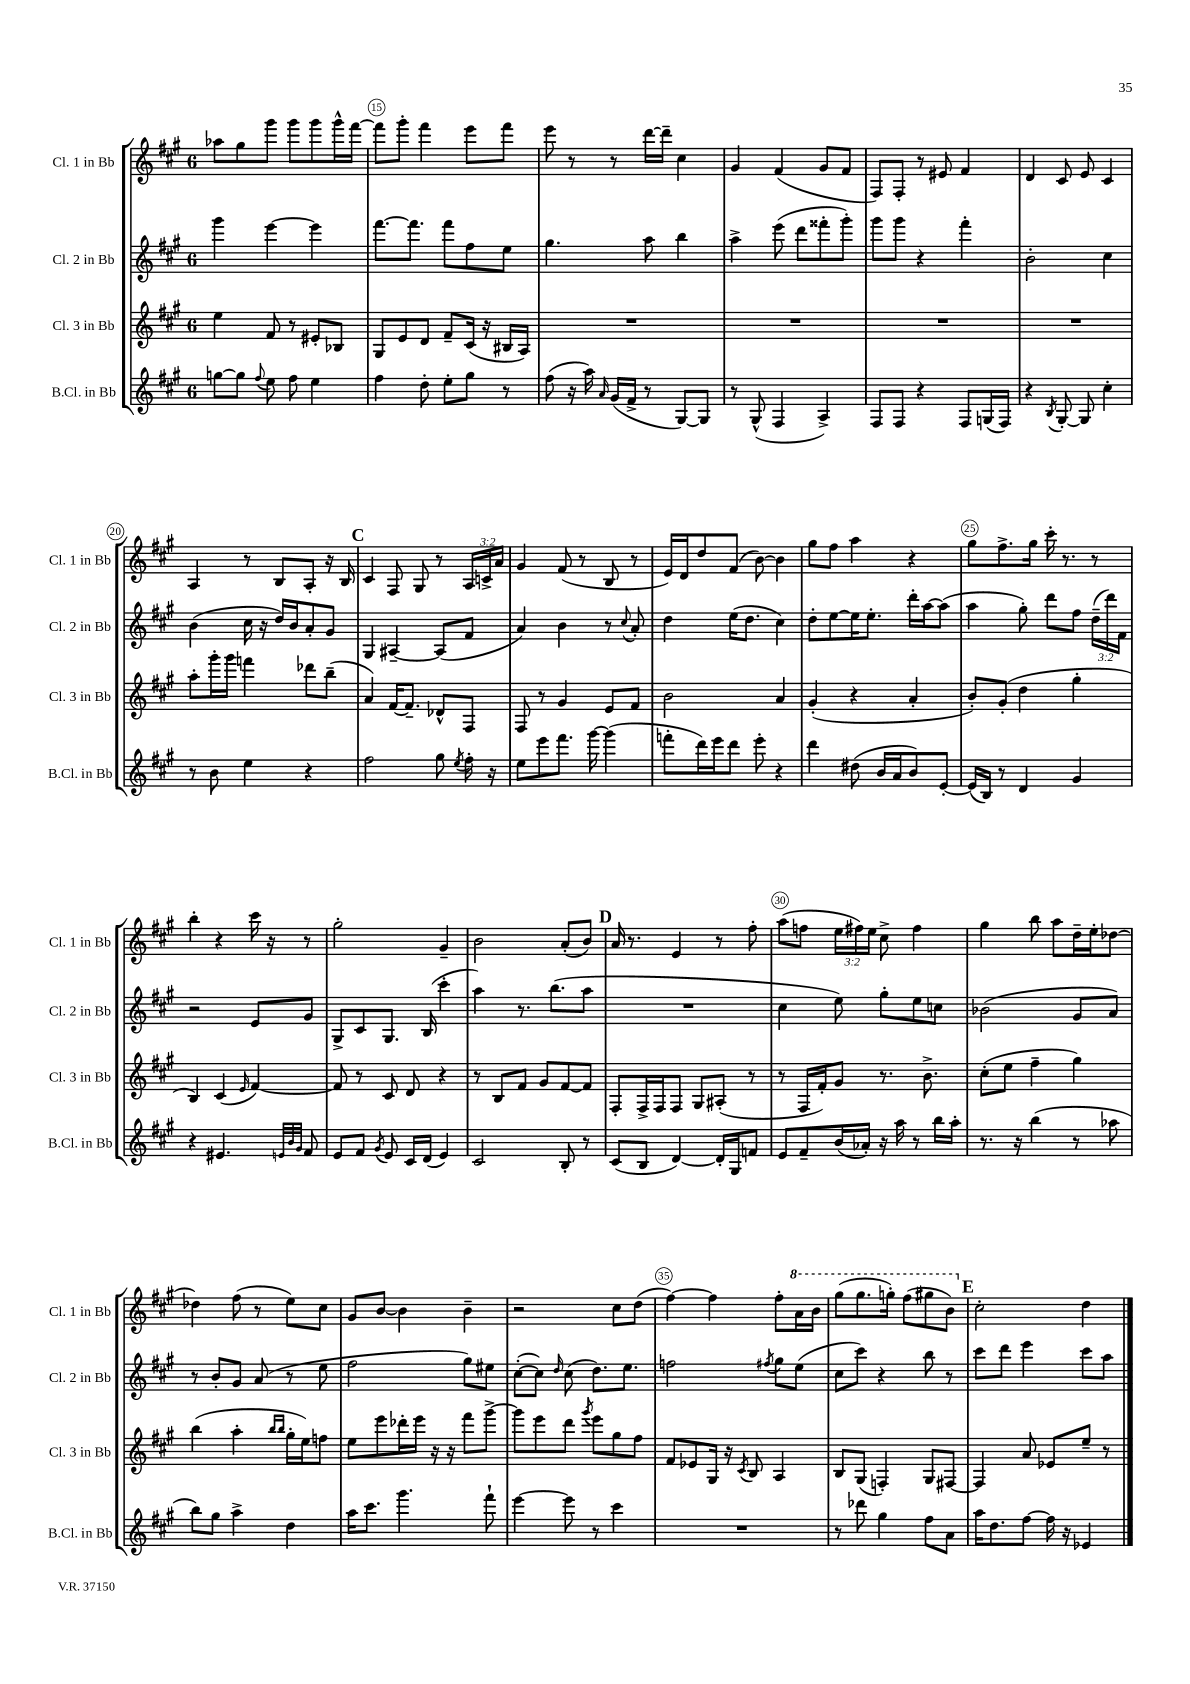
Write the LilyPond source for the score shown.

<<
\new StaffGroup <<
\new Staff = "s0" \with { instrumentName = "Cl. 1 in Bb" shortInstrumentName = "Cl. 1 in Bb" } {
    \clef treble \key a \major \once \override Staff.TimeSignature.style = #'single-digit \time 6/8 \override Staff.TupletNumber.text = #tuplet-number::calc-fraction-text
    \autoBeamOff aes''8[ gis''8 gis'''8] gis'''8[ gis'''8 gis'''16-^ fis'''16]~ |
    fis'''8[ gis'''8]-. fis'''4 e'''8[ fis'''8] |
    e'''8 r8 r8 d'''16[~ d'''16]-- cis''4 |
    gis'4 fis'4( gis'8[ fis'8] |
    fis8[) fis8]-. r8 eis'8 fis'4 |
    d'4 cis'8 e'8 cis'4 |
    a4 r8 b8[ a8]-. r16 b16 |
    \mark \markup { \bold "C" } cis'4 fis8 gis8 r8 \tuplet 3/2 { a16[ c'16-> a'16] } |
    gis'4 fis'8( r8 b8 r8 |
    e'16[) d'16 d''8 fis'8]( b'8~) b'4 |
    gis''8[ fis''8] a''4 r4 |
    gis''8[ fis''8.-> gis''16] cis'''16-. r8. r8 |
    b''4-. r4 cis'''16 r16 r8 |
    gis''2-. gis'4-- |
    b'2 a'8[-.( b'8]) |
    \mark \markup { \bold "D" } a'16 r8. e'4 r8 fis''8-. |
    a''8[( f''8] \tuplet 3/2 { e''16[ fis''16) e''16] } cis''8-> fis''4 |
    gis''4 b''8 a''8[ d''16-- e''16-. des''8]~ |
    des''4 fis''8( r8 e''8[) cis''8] |
    gis'8[ b'8]~ b'4 b'4-- |
    r2 cis''8[ d''8]( |
    fis''4~) fis''4 fis''8[-. \ottava #1 a''16 b''16] |
    gis'''8[( gis'''8. g'''16]-.) fis'''8[( gis'''8 b''8]) \ottava #0 |
    \mark \markup { \bold "E" } cis''2-. d''4 \bar "|." |
}
\new Staff = "s1" \with { instrumentName = "Cl. 2 in Bb" shortInstrumentName = "Cl. 2 in Bb" } {
    \clef treble \key a \major \once \override Staff.TimeSignature.style = #'single-digit \time 6/8 \override Staff.TupletNumber.text = #tuplet-number::calc-fraction-text
    \autoBeamOff gis'''4 e'''4~ e'''4 |
    fis'''8.[~ fis'''8.] fis'''8[ fis''8 e''8] |
    gis''4. a''8 b''4 |
    a''4-> e'''8( d'''8[ fisis'''8-. gis'''8]-.) |
    gis'''8[ gis'''8] r4 fis'''4-. |
    b'2-. cis''4 |
    b'4( cis''16 r16 d''16[) b'16 a'8-. gis'8] |
    \mark \markup { \bold "C" } gis4 ais4~-- ais8[( fis'8] |
    a'4) b'4 r8 \appoggiatura { cis''8 } a'8-. |
    d''4 e''16[( d''8.] cis''4) |
    d''8[-. e''8~ e''16 e''8.]-. d'''16[-. a''16~ a''8]( |
    a''4 gis''8-.) d'''8[ fis''8] \tuplet 3/2 { d''16[--( d'''16) fis'16] } |
    r2 e'8[ gis'8] |
    gis8[-> cis'8 gis8.] b16( cis'''4-. |
    a''4) r8. b''8.[( a''8] |
    \mark \markup { \bold "D" } R2. |
    cis''4 e''8) gis''8[-. e''8 c''8] |
    bes'2( gis'8[ a'8]) |
    r8 b'8[-. gis'8] a'8( r8 e''8 |
    fis''2 gis''8[) eis''8] |
    cis''8[~-.( cis''8]) \grace { d''16 } cis''8( d''8.[) e''8.] |
    f''2 \acciaccatura { fis''8 } gis''8[ e''8]( |
    cis''8[ cis'''8]) r4 b''8 r8 |
    \mark \markup { \bold "E" } cis'''8[ d'''8] e'''4 cis'''8[ a''8] \bar "|." |
}
\new Staff = "s2" \with { instrumentName = "Cl. 3 in Bb" shortInstrumentName = "Cl. 3 in Bb" } {
    \clef treble \key a \major \once \override Staff.TimeSignature.style = #'single-digit \time 6/8
    \autoBeamOff e''4 fis'8 r8 eis'8[-. bes8] |
    gis8[ e'8 d'8] fis'8[-- cis'16]( r16 bis16[ a16]) |
    R2. |
    R2. |
    R2. |
    R2. |
    a''8[-. gis'''16-. gis'''16] f'''4 des'''8[ b''8]--( |
    \mark \markup { \bold "C" } a'4) fis'16[~ fis'8.]-- des'8[-^ fis8] |
    fis8 r8 gis'4 e'8[ fis'8] |
    b'2 a'4 |
    gis'4-.( r4 a'4-. |
    b'8[-.) gis'8]-.( d''4 gis''4-. |
    b4) cis'4( \grace { e'16 } fis'4~) |
    fis'8 r8 cis'8 d'8 r4 |
    r8 b8[ fis'8] gis'8[ fis'8~ fis'8] |
    \mark \markup { \bold "D" } fis8[-. fis16-> fis16 fis8] gis8[ ais8]-.( r8 |
    r8 fis16[ fis'16-.) gis'8] r8. b'8.-> |
    cis''8[-.( e''8] fis''4-- gis''4) |
    b''4( a''4-. \grace { b''16[ b''16] } gis''16[-. e''16) f''8] |
    e''8[ e'''8 des'''16-. e'''16] r16 r16 fis'''8[ gis'''8]~-> |
    gis'''8[ e'''8 d'''8] \acciaccatura { gis'''8 } e'''8[ gis''8 fis''8] |
    fis'8[ ees'8 gis16] r16 \acciaccatura { cis'8 } b8 a4 |
    b8[ gis8]( f4-.) gis8[ fis8]~ |
    \mark \markup { \bold "E" } fis4 a'8 ees'8[ e''8]-- r8 \bar "|." |
}
\new Staff = "s3" \with { instrumentName = "B.Cl. in Bb" shortInstrumentName = "B.Cl. in Bb" } {
    \clef treble \key a \major \once \override Staff.TimeSignature.style = #'single-digit \time 6/8
    \autoBeamOff g''8[~ g''8] \appoggiatura { fis''8 } e''8 fis''8 e''4 |
    fis''4 d''8-. e''8[-. gis''8] r8 |
    fis''8( r16 a''16) \grace { a'16 } gis'16[( fis'16]-> r8 gis8[~) gis8] |
    r8 gis8-^( fis4 a4->) |
    fis8[ fis8] r4 fis8[ g16( fis16]) |
    r4 \acciaccatura { b8 } gis8~-. gis8 cis''4-. |
    r8 b'8 e''4 r4 |
    \mark \markup { \bold "C" } fis''2 gis''8 \acciaccatura { e''8 } fis''16-. r16 |
    e''8[ e'''8 fis'''8.] gis'''16~ gis'''4( |
    f'''8[-. d'''16) e'''16 d'''8] e'''8-. r4 |
    d'''4 dis''8( b'16[ a'16 b'8) e'8]~-. |
    e'16[( b16]) r8 d'4 gis'4 |
    r4 eis'4. \grace { e'32[ b'32 gis'32] } fis'8 |
    e'8[ fis'8] \acciaccatura { gis'8 } e'8 cis'16[ d'16]( e'4) |
    cis'2 b8-. r8 |
    \mark \markup { \bold "D" } cis'8[( b8] d'4~) d'16[-. gis16 f'8] |
    e'8[ fis'8-- b'16( aes'16]-.) r16 a''16 r8 b''16[ a''16]-. |
    r8. r16 b''4( r8 aes''8 |
    b''8[) gis''8] a''4-> d''4 |
    a''16[ cis'''8.] gis'''4. fis'''8-! |
    e'''4~ e'''8 r8 cis'''4 |
    R2. |
    r8 des'''8 gis''4 fis''8[ a'8] |
    \mark \markup { \bold "E" } a''16[ d''8. fis''8]~ fis''16 r16 ees'4 \bar "|." |
}
>>
>>
\layout { \context { \Score currentBarNumber = #14 \override BarNumber.break-visibility = ##(#f #t #t) barNumberVisibility = #(every-nth-bar-number-visible 5) \override BarNumber.stencil = #(make-stencil-circler 0.1 0.3 ly:text-interface::print) } }
